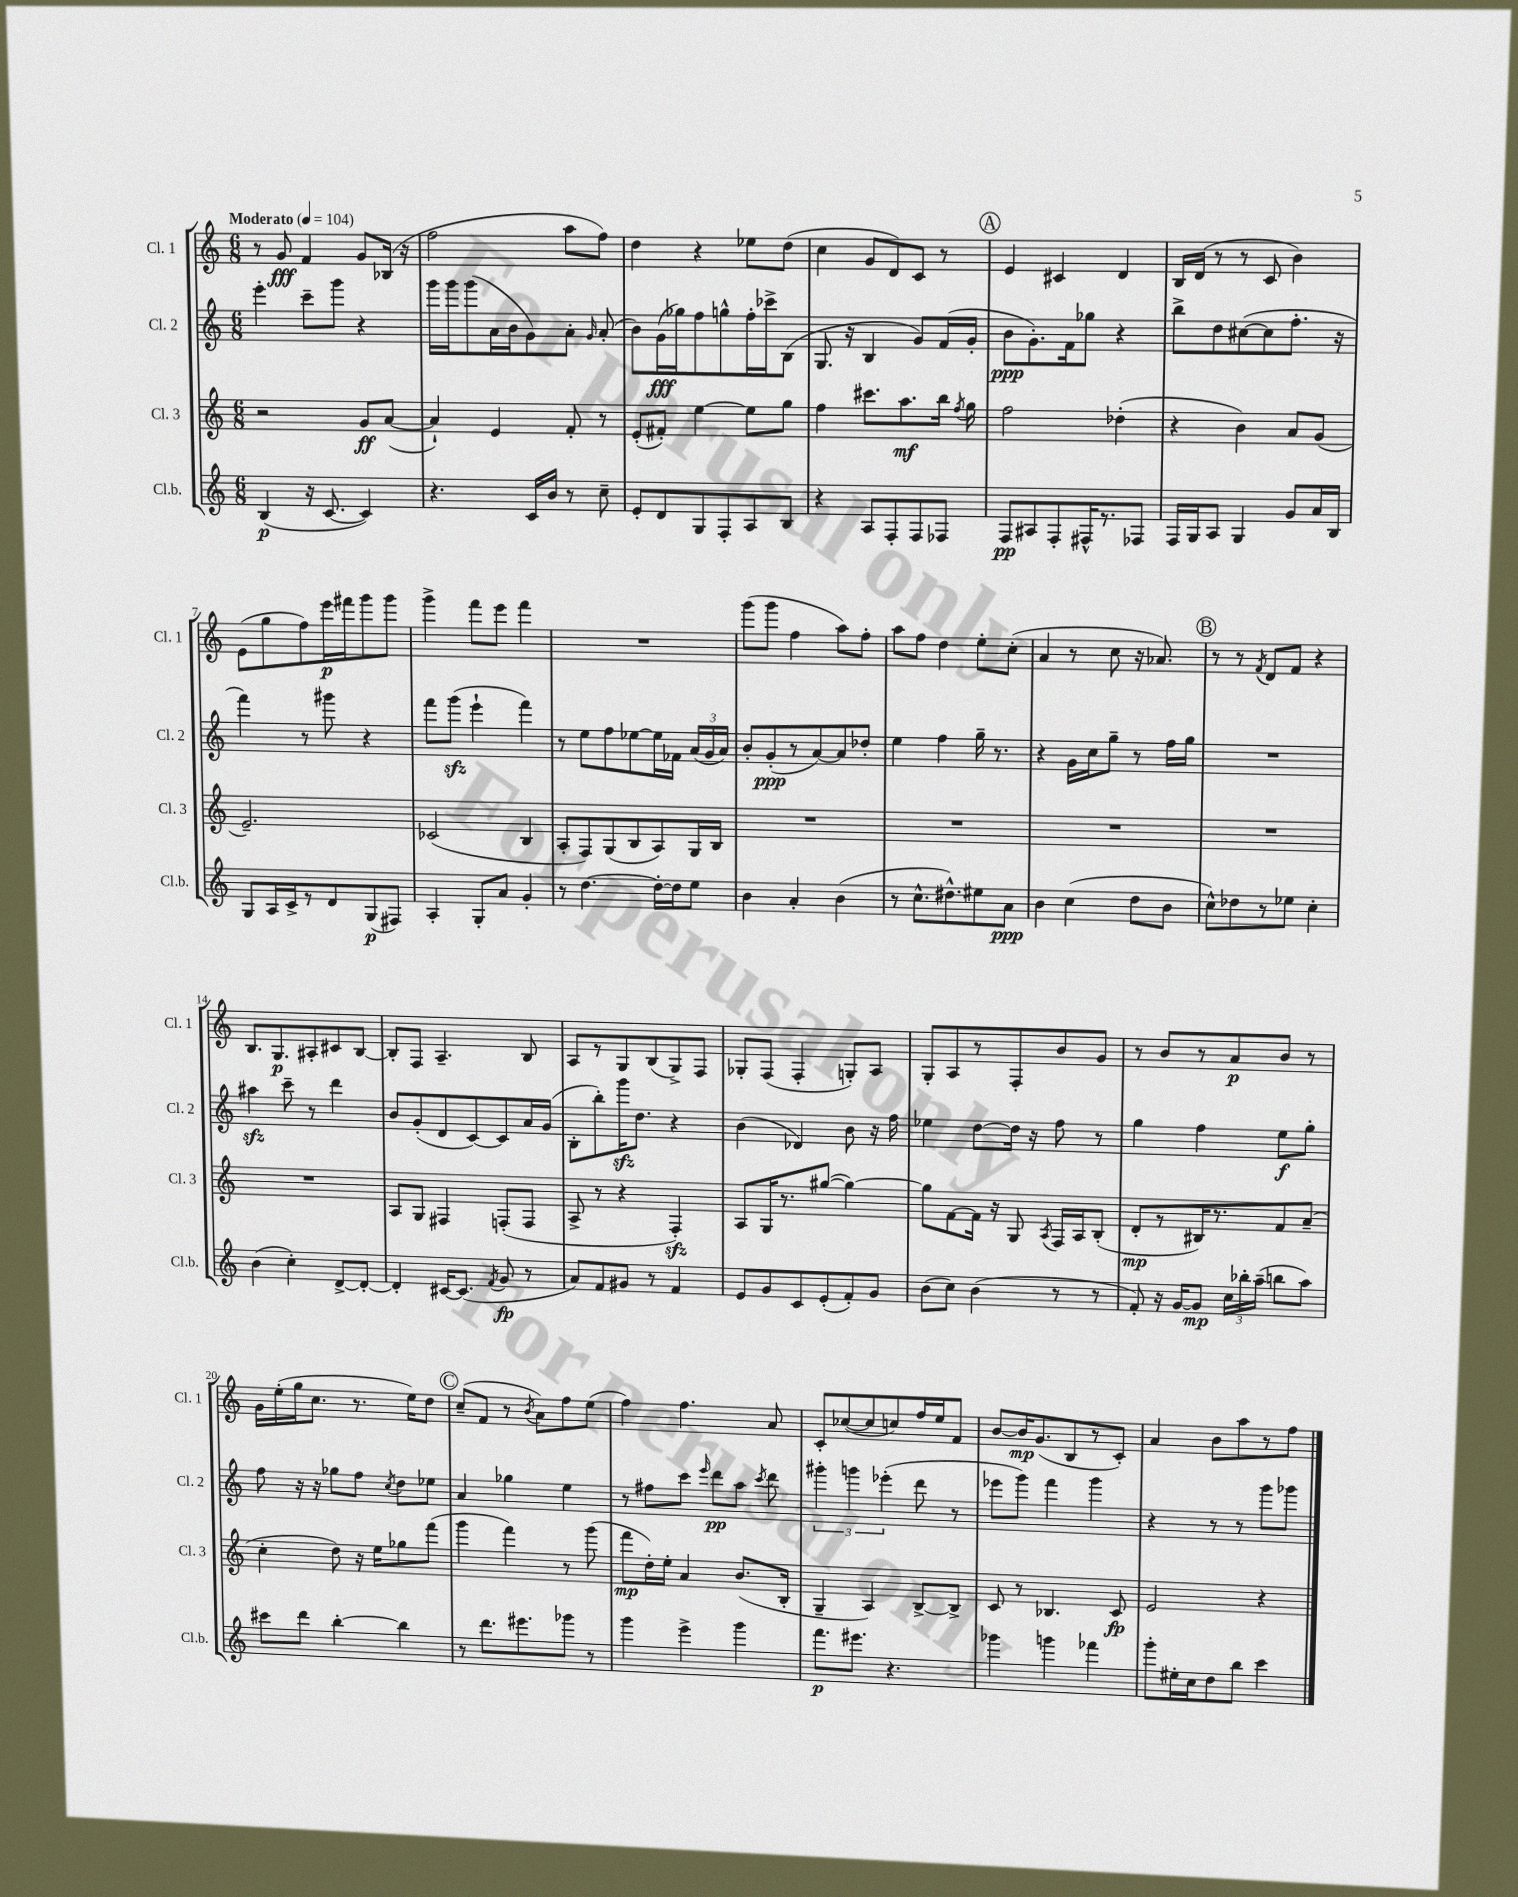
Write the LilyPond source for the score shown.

<<
\new StaffGroup <<
\new Staff = "s0" \with { instrumentName = "Cl. 1" shortInstrumentName = "Cl. 1" } {
    \clef treble \key c \major \numericTimeSignature \time 6/8 \tempo "Moderato" 4 = 104
    \autoBeamOff r8 g'8\fff f'4 g'8[ bes16]( r16 |
    f''2 a''8[ f''8]) |
    d''4 r4 ees''8[ d''8]( |
    c''4 g'8[ d'8) c'8] r8 |
    \mark \markup { \circle "A" } e'4 cis'4 d'4 |
    b16[ d'16]( r8 r8 c'8 b'4) |
    e'8[( g''8 f''8) e'''16\p fis'''16 g'''8 g'''8] |
    g'''4-> f'''8[ e'''8] f'''4 |
    R2. |
    g'''8[( g'''8] f''4 a''8[) f''8]-. |
    a''8[ f''8] d''4 e''8[-. c''8]-.( |
    a'4 r8 c''8 r16 aes'8.) |
    \mark \markup { \circle "B" } r8 r8 \acciaccatura { f'8 } d'8[ f'8] r4 |
    b8.[ g8.\p ais8-. cis'8 b8]~ |
    b8[-. f8] a4.-- b8 |
    a8[ r8 g8 b8( g8->) f8] |
    ges8[-. f8]( f4-. g8[-.) a8] |
    g8[-. a8 r8 f8-. b'8 g'8] |
    r8 b'8[ r8 a'8\p b'8] r8 |
    g'16[ e''16-.( g''16 c''8.] r8. e''16[) d''8] |
    \mark \markup { \circle "C" } c''8[--( f'8] r8 \acciaccatura { b'8 } a'8[) f''8 e''8]( |
    f''4) f''4. a'8 |
    c'8[-. ces''8~( ces''8 c''8) f''16 e''16 f'8] |
    b'8[~ b'16\mp g'8.( b8 r8 c'8]-.) |
    a'4 b'8[ a''8 r8 f''8] \bar "|." |
}
\new Staff = "s1" \with { instrumentName = "Cl. 2" shortInstrumentName = "Cl. 2" } {
    \clef treble \key c \major \numericTimeSignature \time 6/8
    \autoBeamOff e'''4-. c'''8[-- g'''8] r4 |
    g'''16[ g'''16 g'''8( a'16 b'16 g'8) a'8]-. \grace { g'16 } a'8-.( |
    b'8[) g'16\fff( ges''16) f''8 g''8-^ f''16-. ces'''16-> b8]( |
    g8. r16 b4 g'8[) f'16( g'16]-. |
    \mark \markup { \circle "A" } b'8[\ppp g'8.-.) f'16 ges''8] r4 |
    b''8[-> d''8 cis''8~( cis''8 f''8.]-. r16 |
    f'''4) r8 gis'''8 r4 |
    f'''8[ g'''8]\sfz( e'''4-! f'''4) |
    r8 e''8[ f''8 ees''8~ ees''16 fes'16] \tuplet 3/2 { a'16[( g'16 a'16]) } |
    b'8[-. g'8-.\ppp( r8 a'8~) a'8 des''8]-. |
    e''4 f''4 g''16-- r8. |
    r4 g'16[ c''16 g''8]-- r8 f''16[ g''16] |
    \mark \markup { \circle "B" } R2. |
    ais''4\sfz c'''8-- r8 d'''4 |
    b'8[ g'8-.( d'8 c'8~) c'8 a'16 g'16]( |
    b8[-. b''8-.) g'''16\sfz d''8.] r4 |
    b'4( des'4) b'8 r16 f''16 |
    ees''4 d''8[~ d''16] r16 f''8 r8 |
    g''4 f''4 e''8[\f g''8]-. |
    f''8 r16 r16 ges''8[ f''8] \acciaccatura { c''8 } d''8[ ees''8] |
    \mark \markup { \circle "C" } a'4 ges''4 e''4 |
    r8 fis''8[ c'''8] \grace { e'''16 } d'''8[\pp a''8] \acciaccatura { c'''8 } d'''8 |
    \tuplet 3/2 { gis'''4-. g'''4 ees'''4-.( } d'''8 r8 |
    ees'''8[ g'''8]) f'''4 g'''4 |
    r4 r8 r8 g'''8[ ges'''8] \bar "|." |
}
\new Staff = "s2" \with { instrumentName = "Cl. 3" shortInstrumentName = "Cl. 3" } {
    \clef treble \key c \major \numericTimeSignature \time 6/8
    \autoBeamOff r2 g'8[\ff a'8]~( |
    a'4-!) e'4 f'8-. r8 |
    e'8[-.( fis'8]-.) e''4~ e''8[ g''8] |
    f''4 cis'''8.[ a''8.\mf b''16] \acciaccatura { f''8 } g''16 |
    \mark \markup { \circle "A" } f''2 des''4-.( |
    r4 b'4) a'8[ g'8]( |
    e'2.--) |
    ces'2( b4 |
    a8[-. f8) g8( b8 a8) g16 b16] |
    R2. |
    R2. |
    R2. |
    \mark \markup { \circle "B" } R2. |
    R2. |
    a8[ g8] fis4 f8[-.( f8] |
    a8-> r8 r4 f4-.\sfz) |
    a8[ g16 r8. gis''8]~( gis''4~) |
    gis''8[ f'8~ f'16] r16 g8 \acciaccatura { a8 } f16[ a16 b8]-.( |
    d'8[-.\mp r8 bis16) r8. f'8 a'8]--( |
    c''4-. d''8) r16 e''16[ ges''8 f'''8]( |
    \mark \markup { \circle "C" } g'''4 f'''4) r8 g'''8( |
    f'''8[\mp d''16-.) e''16]-. a'4 b'8.[( b16]-. |
    g4-- a4) b8[~-> b8]-> |
    c'8 r8 bes4. c'8\fp |
    e'2 r4 \bar "|." |
}
\new Staff = "s3" \with { instrumentName = "Cl.b." shortInstrumentName = "Cl.b." } {
    \clef treble \key c \major \numericTimeSignature \time 6/8
    \autoBeamOff b4\p( r16 c'8.~ c'4) |
    r4. c'16[ b'16] r8 c''8-- |
    e'8[-. d'8 g8 f8-. a8 b8] |
    r4 a8[ f8-. f8 fes8] |
    \mark \markup { \circle "A" } f8[\pp ais8 f8-. fis16-^ r8. fes8] |
    f16[ g16 a8] g4 g'8[ a'16 b16] |
    g8[ a16 c'16-> r8 d'8 g8\p( fis8]) |
    a4-. g8[-. a'8] g'4-. |
    r8 d''4.~ d''16[~-. d''16 e''8] |
    b'4 a'4-. b'4( |
    r8 c''8.[-^ dis''8.-^) eis''8 a'8]\ppp |
    b'4 c''4( d''8[ b'8] |
    \mark \markup { \circle "B" } c''8[-^) des''8 r8 ees''8] c''4-. |
    b'4( c''4-.) d'8[~-> d'8]~-. |
    d'4-. cis'16[~ cis'8.]( \acciaccatura { f'8 } g'8\fp r8 |
    a'8[) f'8 gis'8] r8 f'4 |
    e'8[ g'8 c'8 e'8-.( f'8-.) g'8] |
    b'8[( c''8]) b'4( r8 r8 |
    f'8-.) r16 g'16[~ g'8]\mp \tuplet 3/2 { c''16[ bes''16-. a''16]--( } b''8[ a''8]) |
    cis'''8[ d'''8] b''4~-. b''4 |
    \mark \markup { \circle "C" } r8 d'''8.[ eis'''8. ges'''8] r8 |
    g'''4 e'''4-> g'''4 |
    f'''8.[\p eis'''8.] r4. |
    ges'''4 g'''4 fes'''4 |
    g'''8[-. eis''16-. c''16 d''8 b''8] c'''4 \bar "|." |
}
>>
>>
